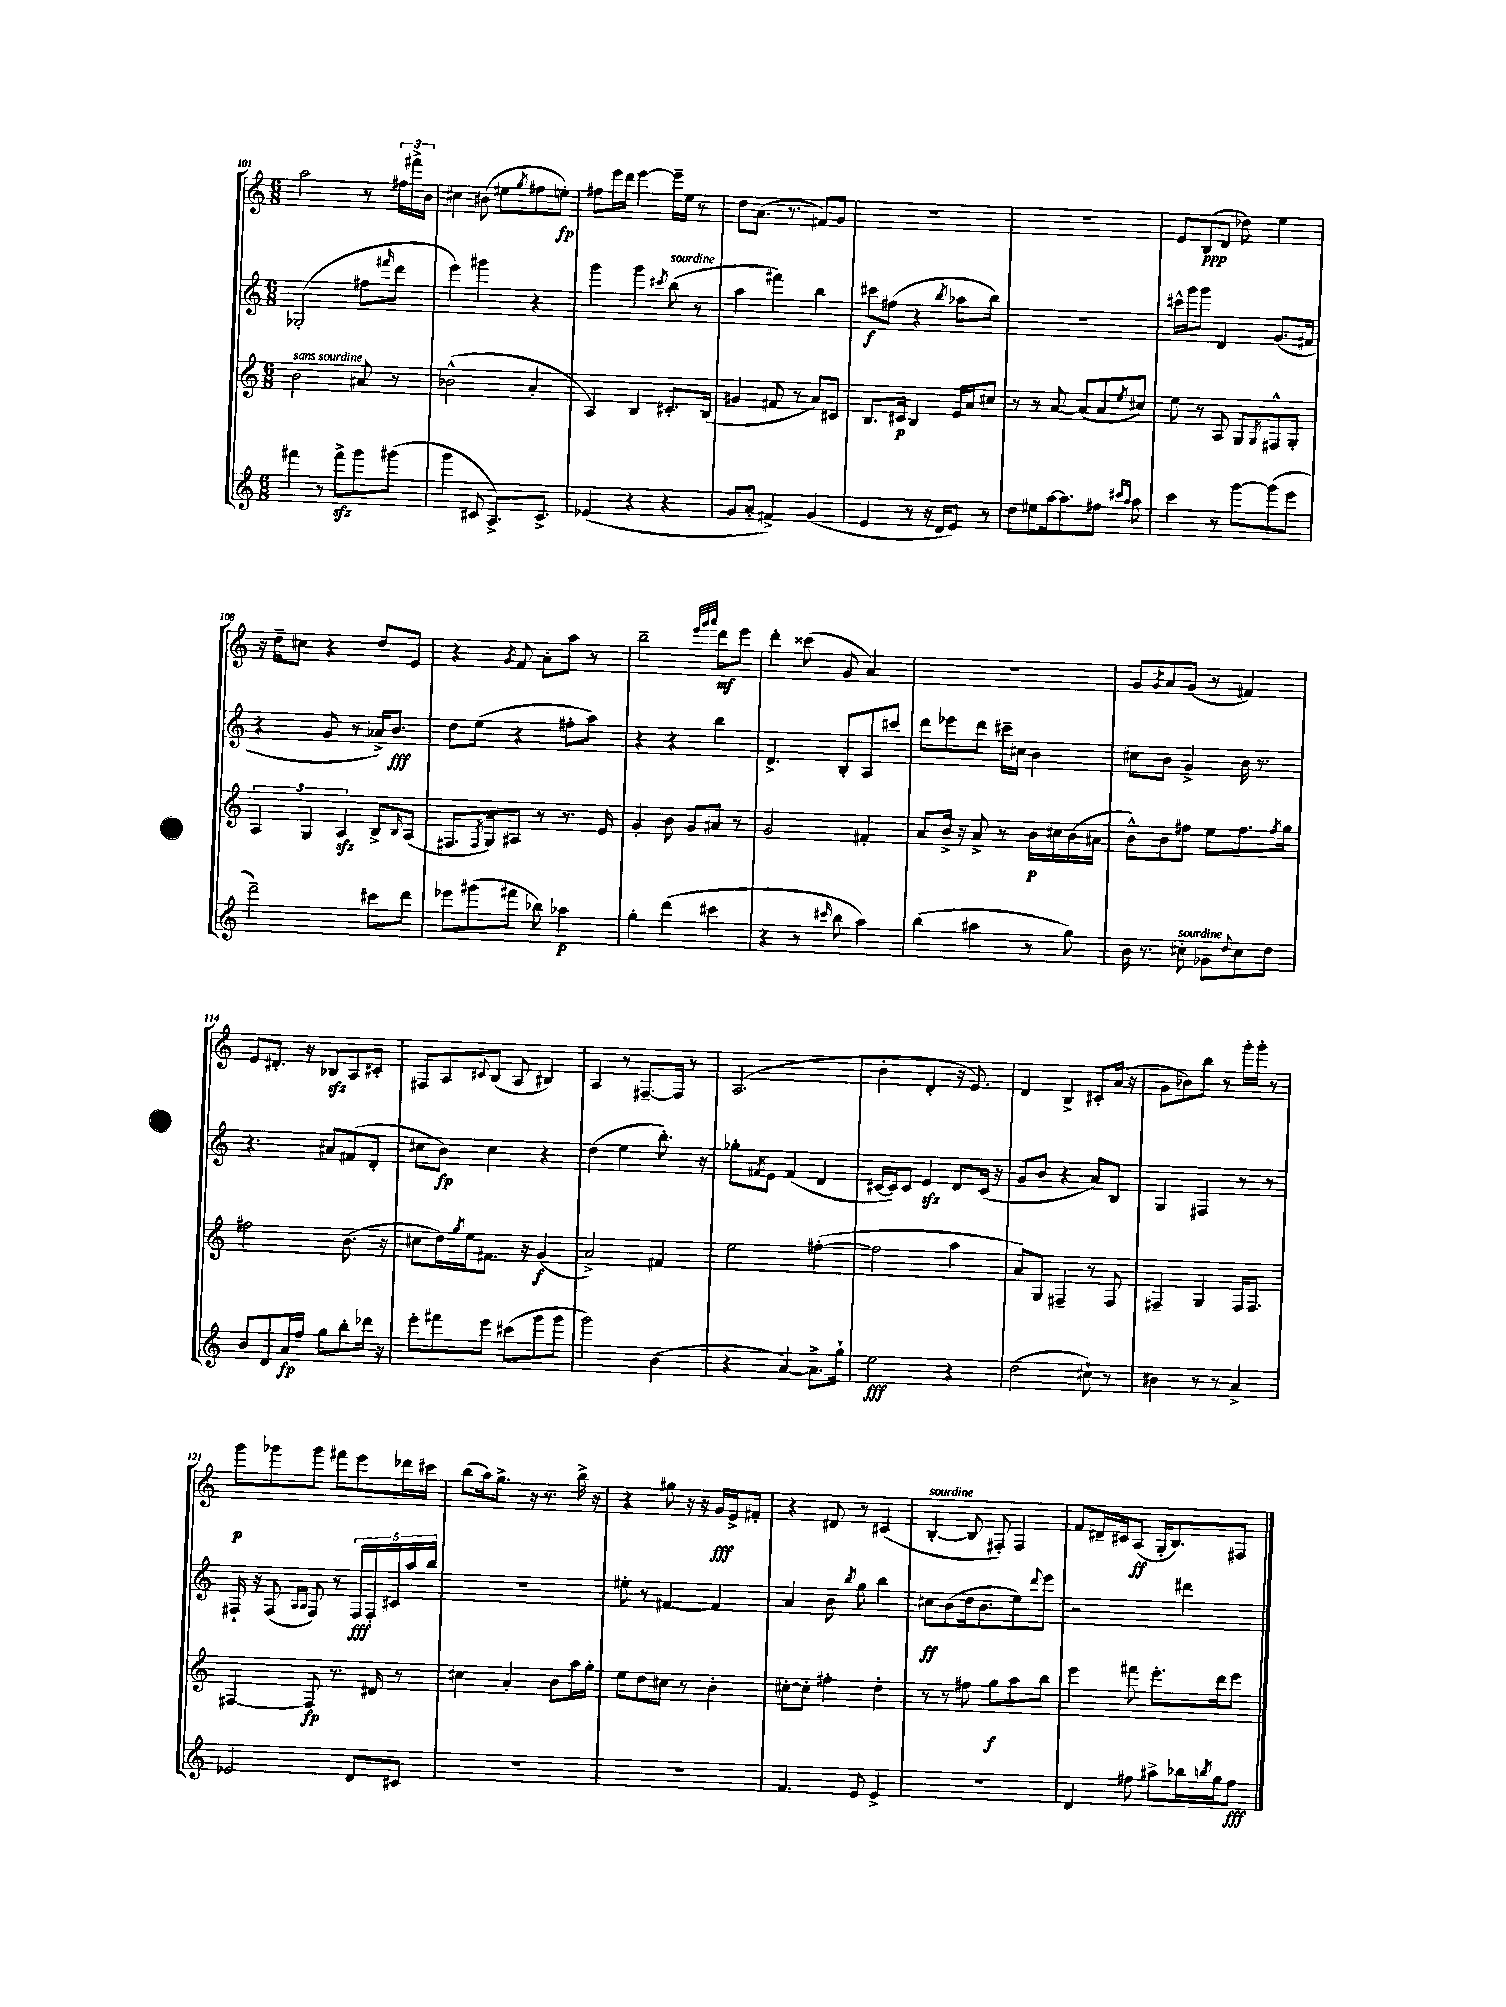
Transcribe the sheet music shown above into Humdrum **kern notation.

**kern	**kern	**kern	**kern
*staff4	*staff3	*staff2	*staff1
*clefG2	*clefG2	*clefG2	*clefG2
*k[]	*k[]	*k[]	*k[]
*M6/8	*M6/8	*M6/8	*M6/8
4fff#	2b	(2G-'	2aa
8r	.	.	.
8fff#^	.	.	.
8ggg	8a#	8ff#	8r
.	.	16qqfff#	.
(8ggg#	8r	8ddd	24ff#
.	.	.	24fff#^
.	.	.	24b
=	=	=	=
4ggg	(2b-^^	4eee)	4cc#
8c#	.	4ggg#	(8b#
8.A^)	.	.	8ee#
.	.	.	8qgg
.	4a'	4r	8ff#
8.c#^	.	.	.
.	.	.	8ee')
=	=	=	=
(4e-	4A)	4ggg	8ff#
.	.	.	16eee
.	.	.	16ddd
4r	4B	4ggg	[4eee
.	.	8qccc#	.
4r	8.c#'	(8bb	16eee~]
.	.	.	16ee
.	.	8r	8r
.	(16B	.	.
=	=	=	=
8g	4g#	4aa	8dd
8a'	.	.	(8.a
4f#^)	8f#	4fff#)	.
.	.	.	8.r
.	8r	.	.
(4g	8a)	4bb	8f#)
.	8c#	.	8g
=	=	=	=
4e	8.B	8ccc#	2.r
.	.	(8ff#	.
.	16c#	.	.
8r	4B	4r	.
16r	.	.	.
16d	.	.	.
.	.	8qbb	.
8e)	16e	8aa-	.
.	16a	.	.
8r	8cc#	8bb)	.
=	=	=	=
8dd	8r	2.r	2.r
8ee#	8r	.	.
[16aa	[8a	.	.
8.aa]	.	.	.
.	(8a]	.	.
8ff#	8a	.	.
16qqccc#	.	.	.
16qqaa	8qee	.	.
8aa	8cc#)	.	.
=	=	=	=
4ccc	8ee	16ccc#^^	8e
.	.	16ggg	.
.	8r	8ggg	(8B
8r	8A	4d	8d
[8ggg	8G	.	8dd-)
.	8qG	.	.
(8ggg]	8F#^^	(8.g	4ee
8eee	8G'	.	.
.	.	16f#	.
=	=	=	=
2ddd~)	6A	4r	16r
.	.	.	16dd~
.	.	.	8cc#
.	6G	.	.
.	.	8g	4r
.	6A	.	.
.	.	8r	.
8ccc#	8B^	16a-^)	8dd
.	.	8.b	.
.	16qqB	.	.
8ddd	(8A	.	8e
=	=	=	=
8eee-	8.F#	8dd	4r
(8ggg#	.	(8ee	.
.	8qF#	.	.
.	16G)	.	.
.	.	.	8qg
8fff#	8A#	4r	8f
8bb-)	8r	.	8a'
4aa-	8.r	8ff#'	8aa
.	.	8aa)	8r
.	16e	.	.
=	=	=	=
4gg'	4g'	4r	2bb~
(4ddd	8b	4r	.
.	8g	.	.
.	.	.	32qqeee
.	.	.	32qqggg
.	.	.	32qqaaa
4ccc#	8a#	4bb	8ddd
.	8r	.	8eee
=	=	=	=
4r	2g	4.d^	4ddd'
8r	.	.	(8ccc##
16qqccc#	.	.	.
8bb	.	8B'	8g
4aa)	4f#'	8A	4a)
.	.	8ccc#	.
=	=	=	=
(4bb	8a	8ddd	2.r
.	16b^	8eee-	.
.	16r	.	.
4aa#	8a^	8ddd	.
.	8r	16ccc#~	.
.	.	16cc#	.
8r	16b	4b	.
.	16cc#	.	.
8gg)	(16b	.	.
.	16a#	.	.
=	=	=	=
16b	8b^^)	8cc#	8g
8.r	.	.	.
.	.	.	8qg
.	8b	8b	8a
8cc#'	8ff#	4g^	(8g
8g-	8ee	.	8r
8qqdd	.	.	.
8cc#	8.ff#	16b	4f#)
.	.	8.r	.
8dd	.	.	.
.	8qff#	.	.
.	16gg	.	.
=	=	=	=
8b	2ff#	4.r	8e
8d	.	.	8.d#'
16a	.	.	.
16ff	.	.	16r
8gg	.	8a#	8B-
8bb'	(8.b	(8f#	8A
16ddd-	.	8d'	8c#'
16r	16r	.	.
=	=	=	=
8eee'	8cc#	8cc#	8F#
8fff#	16dd)	8b)	8A
.	8qgg	.	.
.	16ee	.	.
.	.	.	8qqc#
8eee	8.f#	4cc#	(8B
(8ccc#	.	.	8A
.	16r	.	.
8ggg	(4g	4r	4B#)
8ggg	.	.	.
=	=	=	=
2ggg)	2a^)	(4dd	4A
.	.	4ee	8r
.	.	.	[8.F#~
(4b	4f#	8.bb')	.
.	.	.	16F#]
.	.	.	8r
.	.	16r	.
=	=	=	=
4r	2ee	8gg-'	(2.A
.	.	8qf#	.
.	.	8e	.
[4a)	.	(4f#	.
8.a^]	([4ff#'	4d	.
16gg`	.	.	.
=	=	=	=
2ee	2ff#]	[16c#	4b'
.	.	16c#])	.
.	.	8c#	.
.	.	4e	4d'
4r	4aa	8d	16r
.	.	.	8.e)
.	.	(16c#	.
.	.	16r	.
=	=	=	=
(2dd	8a)	8g	4d
.	8G	8b	.
.	4F#~	4r	4B^
8cc#`)	8r	8a)	8c#'
8r	8F#	8B	(16a
.	.	.	16r
=	=	=	=
4b#	4F#~	4G	8g
.	.	.	8b-)
8r	4G	4F#	8bb
8r	.	.	8r
4a^	16F#	8r	16ggg'
.	8.F#	.	16ggg'
.	.	8r	8r
=	=	=	=
2e-	[4F#	16F#`	8ggg
.	.	16r	.
.	.	(8F#	8ggg-
.	.	16qqA	.
.	.	16qqA	.
.	8F#]	8F#)	8ggg-
.	8.r	8r	8fff#
8d	.	20F#	8eee
.	.	20F#'	.
.	16d#	.	.
.	.	20c#	.
8c#	8r	.	16ddd-
.	.	20aa	.
.	.	.	16ccc#
.	.	20bb	.
=	=	=	=
2.r	4cc#	2.r	(8bb
.	.	.	16aa)
.	.	.	8.gg^
.	4a'	.	.
.	.	.	16r
.	.	.	8.r
.	8b	.	.
.	16aa	.	16bb^
.	16gg'	.	16r
=	=	=	=
2.r	8ee	8ee#'	4r
.	8dd	8r	.
.	8cc#	[4f#	8gg#
.	8r	.	16r
.	.	.	16r
.	4b'	4f#]	16g
.	.	.	16e^
.	.	.	8f#'
=	=	=	=
4.f	[8cc#'	4a	4r
.	8cc#']	.	.
.	4ff#'	8b	8d#
.	.	8qbb	.
8e	.	8gg	8r
4e^	4dd'	4bb	(4c#
=	=	=	=
2.r	8r	8cc#	[4B'
.	8r	(8b	.
.	8ff#	16dd	8B]
.	.	8.b	.
.	8gg	.	8F#')
.	8aa	8ee)	4F#
.	.	8qqddd	.
.	8bb	8eee	.
=	=	=	=
4d	4eee	2r	8f
.	.	.	16d#~
.	.	.	16c#
8ff#	8fff#	.	(8A
8aa#^	8.eee'	.	16G'
.	.	.	8.B)
16bb-	.	4ddd#	.
8qbb	.	.	.
16gg	16ddd	.	.
8ff#	8eee	.	8F#
==	==	==	==
*-	*-	*-	*-
